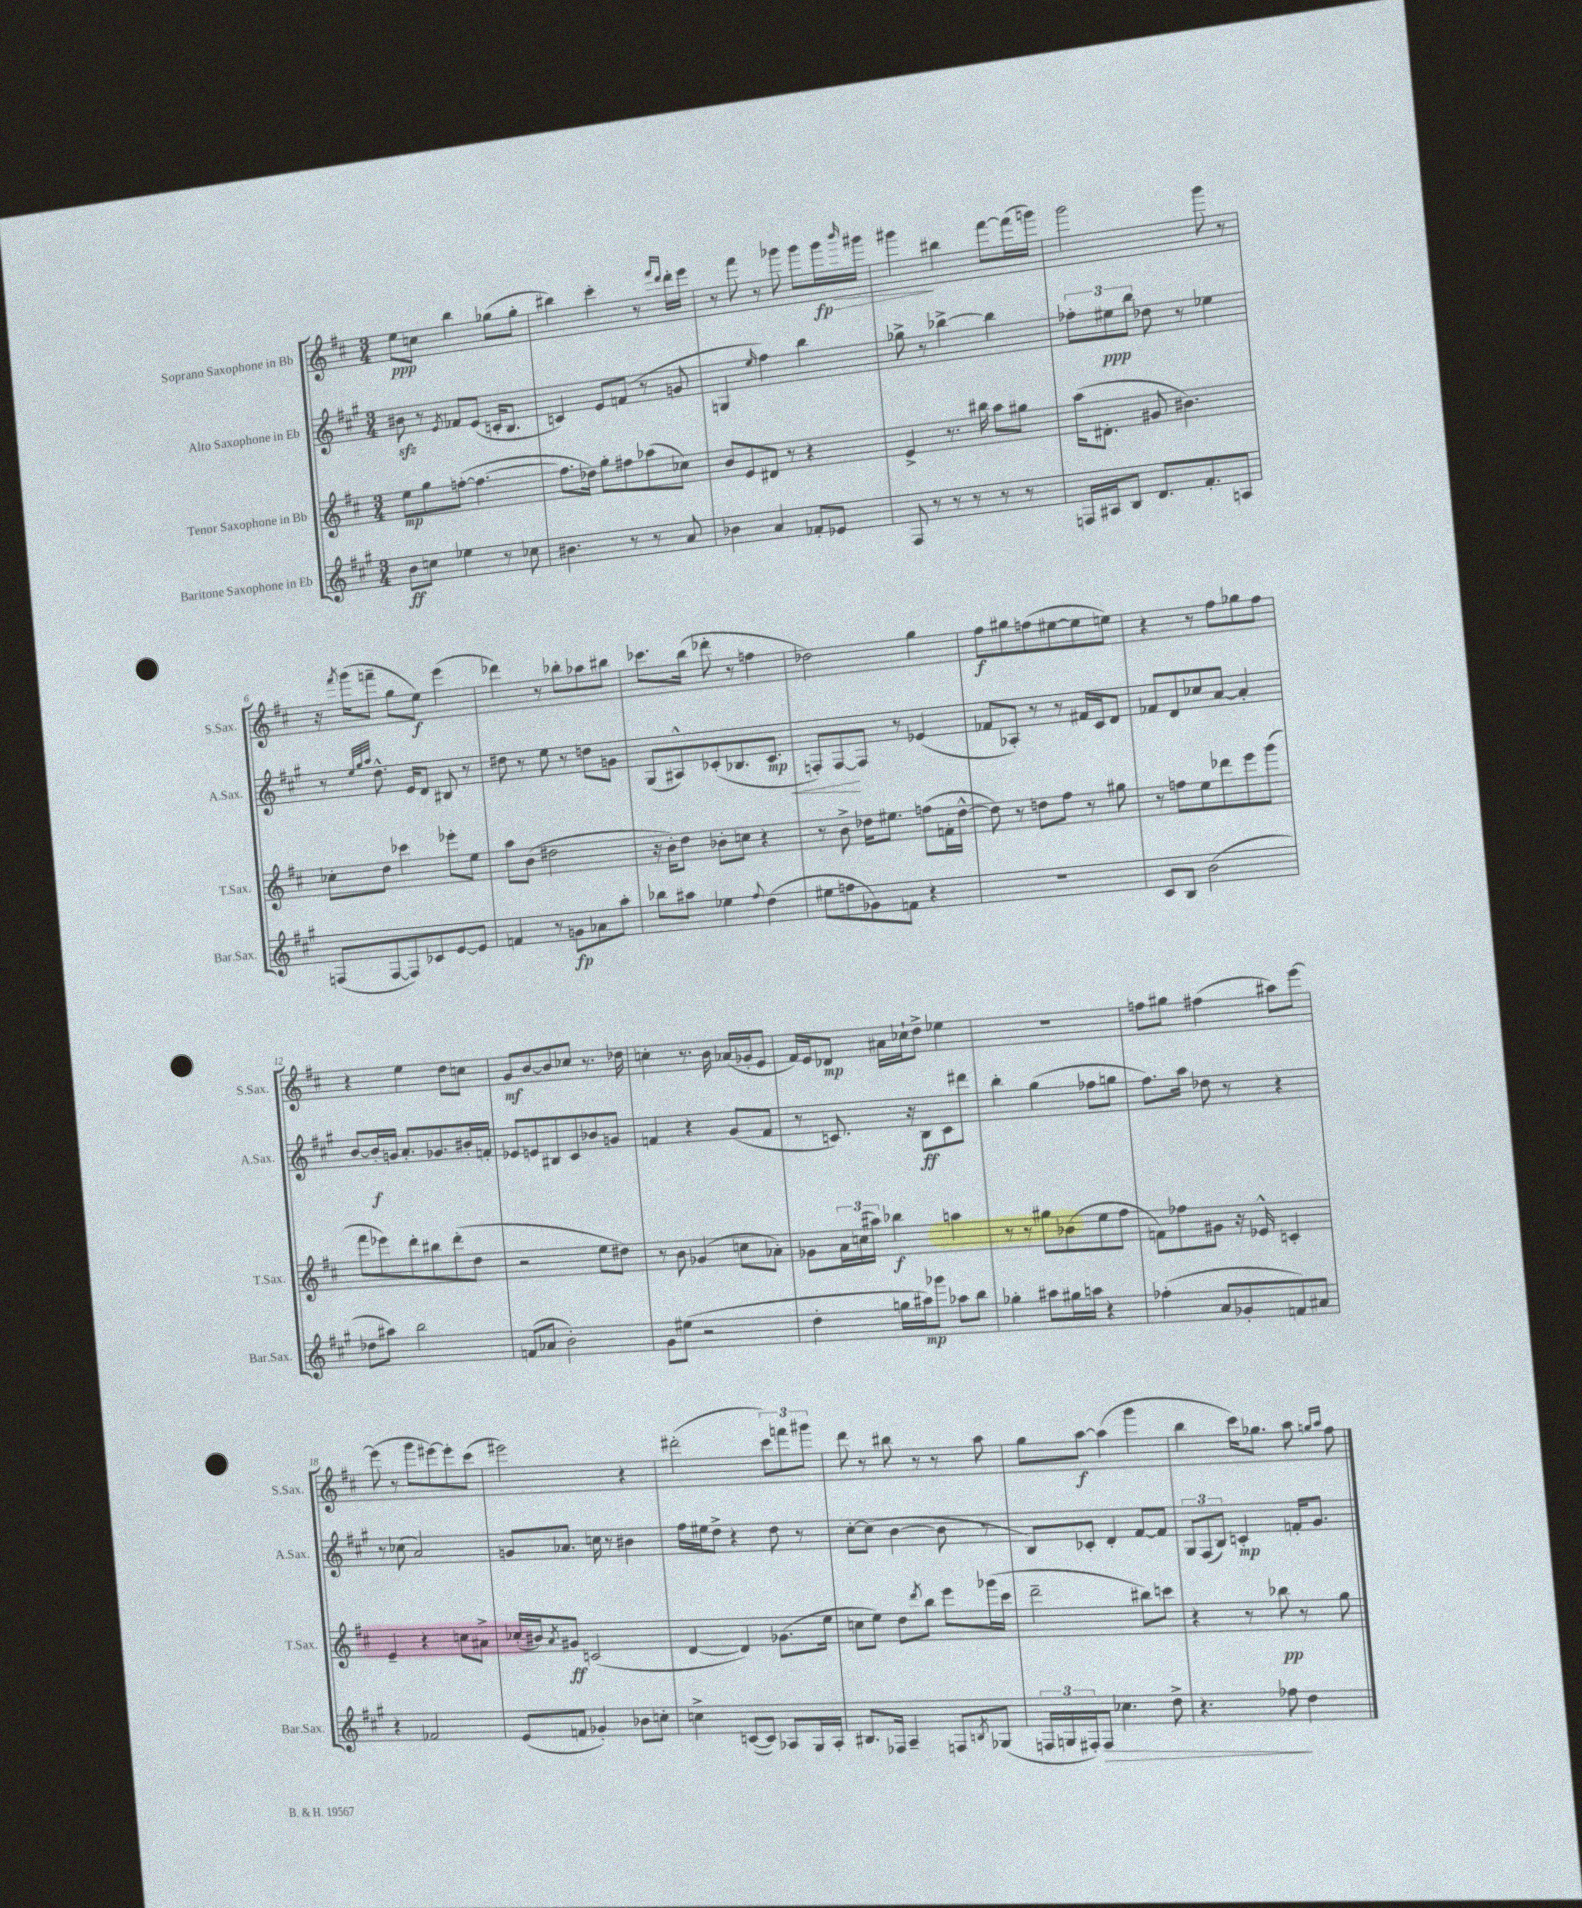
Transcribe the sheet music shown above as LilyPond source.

<<
\new StaffGroup <<
\new Staff = "s0" \with { instrumentName = "Soprano Saxophone in Bb" shortInstrumentName = "S.Sax." } {
    \clef treble \key d \major \numericTimeSignature \time 3/4
    e''8\ppp c''8 b''4 ges''8( ges''8-. |
    bis''4) cis'''4-. r8 \grace { fis'''16 d'''16 } d'''16-. e'''16 |
    r8 fis'''8 r8 ges'''8 ges'''8 ges'''16\fp\> \grace { b'''16 } gis'''16 |
    gis'''4\! bis''4 fis'''8~ fis'''16( g'''16) |
    g'''2 g'''8 r8 |
    r16 \acciaccatura { fis'''8 } g'''16( f'''8-- g''8 e''8\f) e'''4( |
    des'''4) r8 bes''8-. aes''8 bis''8 |
    ces'''8. b''16( des'''8-. r8 f''4 |
    des''2) g''4 |
    fis''8\f gis''8 f''8( eis''8~ eis''8 e''8) |
    r4 r8 fis''8 ges''8 fis''8 |
    r4 e''4 d''8 c''8 |
    g'8\mf b'8~ b'8 ces''8 r8. des''16 |
    c''4-. r8. b'16 aes'16( ges'16-. e'8 |
    fis'16) e'16 des'8\mp ais'16 ces''16-! d''8-> ees''4 |
    r2. |
    f''8 gis''8 fis''4( ais''8) e'''8~ |
    e'''8( r8 g'''8 eis'''8~) eis'''8-. cis'''8( |
    eis'''2) r4 |
    dis'''2-.( \tuplet 3/2 { cis'''8) f'''8 gis'''8 } |
    d'''8 r8 bis''8 r8 r8 a''8 |
    g''8 a''8~\f a''4( g'''4 |
    b''4 cis'''16) ges''8. a''8 \grace { g''16 a''16 } fis''8 \bar "|." |
}
\new Staff = "s1" \with { instrumentName = "Alto Saxophone in Eb" shortInstrumentName = "A.Sax." } {
    \clef treble \key a \major \numericTimeSignature \time 3/4
    bis'8\sfz r8 \acciaccatura { e'8 } fes'8 e'8( c'16-. b8. |
    c'4) e'8 f'8( r8 g'8 |
    g4 \grace { e''16 } fis''4) b''4 |
    ges''8-> r8 bes''4~-> bes''4 |
    \tuplet 3/2 { fes''8-. eis''8\ppp b''8 } des''8 r8 ees''4 |
    r8 \grace { e''32 gis''32 a''32 } d''8.-^ e'16 d'8 bis8 r8 |
    dis''8 r8 e''8 r8 d''8 g'8 |
    gis8( ais8-^) ces'8-.( bes8. ces'8.\mp\< |
    f8-.) f8~\! f8 r8 ees'4( |
    fes'8 aes8-.) r8 r8 fis'16 cis'16 d'8 |
    fes'8 d'8 ces''8 a'8~ a'4-. |
    b'8~ b'16-.\f g'16 a'8.-. ges'8. bis'16-. f'16-. |
    ees'8 e'8 bis8 cis'8 bes'8 g'8 |
    f'4 r4 gis'8( f'8 |
    r8 c'8.) r16 b8\ff c'8 dis'''8 |
    b''4-. gis''4( fes''8 g''8 |
    fis''8.) a''16 des''8 r8 r4 |
    r8 ces''8( a'2) |
    g'8 aes'8. c''16 r8 bis'4 |
    fis''16 eis''16 d''8-> r4 d''8 r8 |
    cis''8~-. cis''8( b'4~ b'8 r8 |
    b8) ces'8-. d'4-. fis'8~ fis'8 |
    \tuplet 3/2 { gis8 fis8( b8) } c'4-.\mp f'16-. gis'8. \bar "|." |
}
\new Staff = "s2" \with { instrumentName = "Tenor Saxophone in Bb" shortInstrumentName = "T.Sax." } {
    \clef treble \key d \major \numericTimeSignature \time 3/4
    e''8\mp g''8 f''8~-.( f''4.~ |
    f''8. des''16) g''8-. fis''8 aes''8( ces''8) |
    b'8 e'8 dis'8 r8 r4 |
    e'4-> r8. bis''16 a''8 gis''8 |
    a''16( dis'8.-. gis'8 bis'4.) |
    ces''8-. d''8 ces'''4 ees'''8-. e''8 |
    a''8 b'8( dis''2 |
    r16 b'16-.) d''8 bes'8-. c''8 r4 |
    r8 b'8-> des''16 eis''8. f''8( f'16-. des''16~-^ |
    des''8) r8 d''8 fis''8 r8 gis''8 |
    r8 f''8 e''8 des'''8 e'''8 g'''8( |
    fis'''8 ees'''8) d'''8-. bis''8 d'''8-.( d''8 |
    r2 e''8 dis''8) |
    r8 b'8 ges'4( c''8 aes'8-.) |
    ges'8 \tuplet 3/2 { a'16 c''16( ais''16) } bes''4\f a''4 |
    r8 r8 gis''8 bes'8( e''8 fis''8 |
    f'8) fes''8 gis'8 r16 ees'16-^ c'4-. |
    e'4-- r4 c''8 ais'8-> |
    ces''16-.( bis'16) \acciaccatura { a'8 } gis'8\ff c'2( |
    d'4~ d'4) ges'8.( e''16 |
    c''8 e''8) d''8 \acciaccatura { d'''8 } b''8 e'''8 ges'''16( cis'''16 |
    d'''2-- bis''8) c'''8 |
    r4 r8 bes''8\pp r8 g''8 \bar "|." |
}
\new Staff = "s3" \with { instrumentName = "Baritone Saxophone in Eb" shortInstrumentName = "Bar.Sax." } {
    \clef treble \key a \major \numericTimeSignature \time 3/4
    b'8\ff c''8 ees''4 r8 ces''8 |
    bis'4. r8 r8 a'8 |
    bes'4 a'4 fes'8-. ees'8 |
    fis8 r8 r8 r8 r8 r8 |
    f16 ais16 b8 d'8. fis'8.-. a8 |
    f8( f8~ f8) ces'8 e'8~ e'8 |
    f'4 r8 g'8\fp aes'8 a''8-. |
    bes''8 ais''8 ees''4 \appoggiatura { fis''8 } d''4( |
    eis''8 f''8 ges'8) f'8 r4 |
    R2. |
    cis'8 b8 b'2( |
    des''8 ais''8) b''2 |
    f'8( aes'8 b'2-.) |
    gis'8 eis''8( r2 |
    d''4-. g''16 ais''16\mp) ges'''8 aes''8 b''8 |
    ges''4-. ais''8 gis''16 a''16 r4 |
    fes''4-.( a'8 ges'8-. f'8) ais'8 |
    r4 fes'2 |
    e'8( f'8 ges'4-.) bes'8 c''8-. |
    c''4-> c'8~( c'8) aes8 gis16 aes16-. |
    bis8. fes16 a4-- f8 \acciaccatura { b8 } ges8( |
    \tuplet 3/2 { f16 g16 fis16-.) } fis8\> ces''4. d''8-> |
    r4. fes''8\! d''4 \bar "|." |
}
>>
>>
